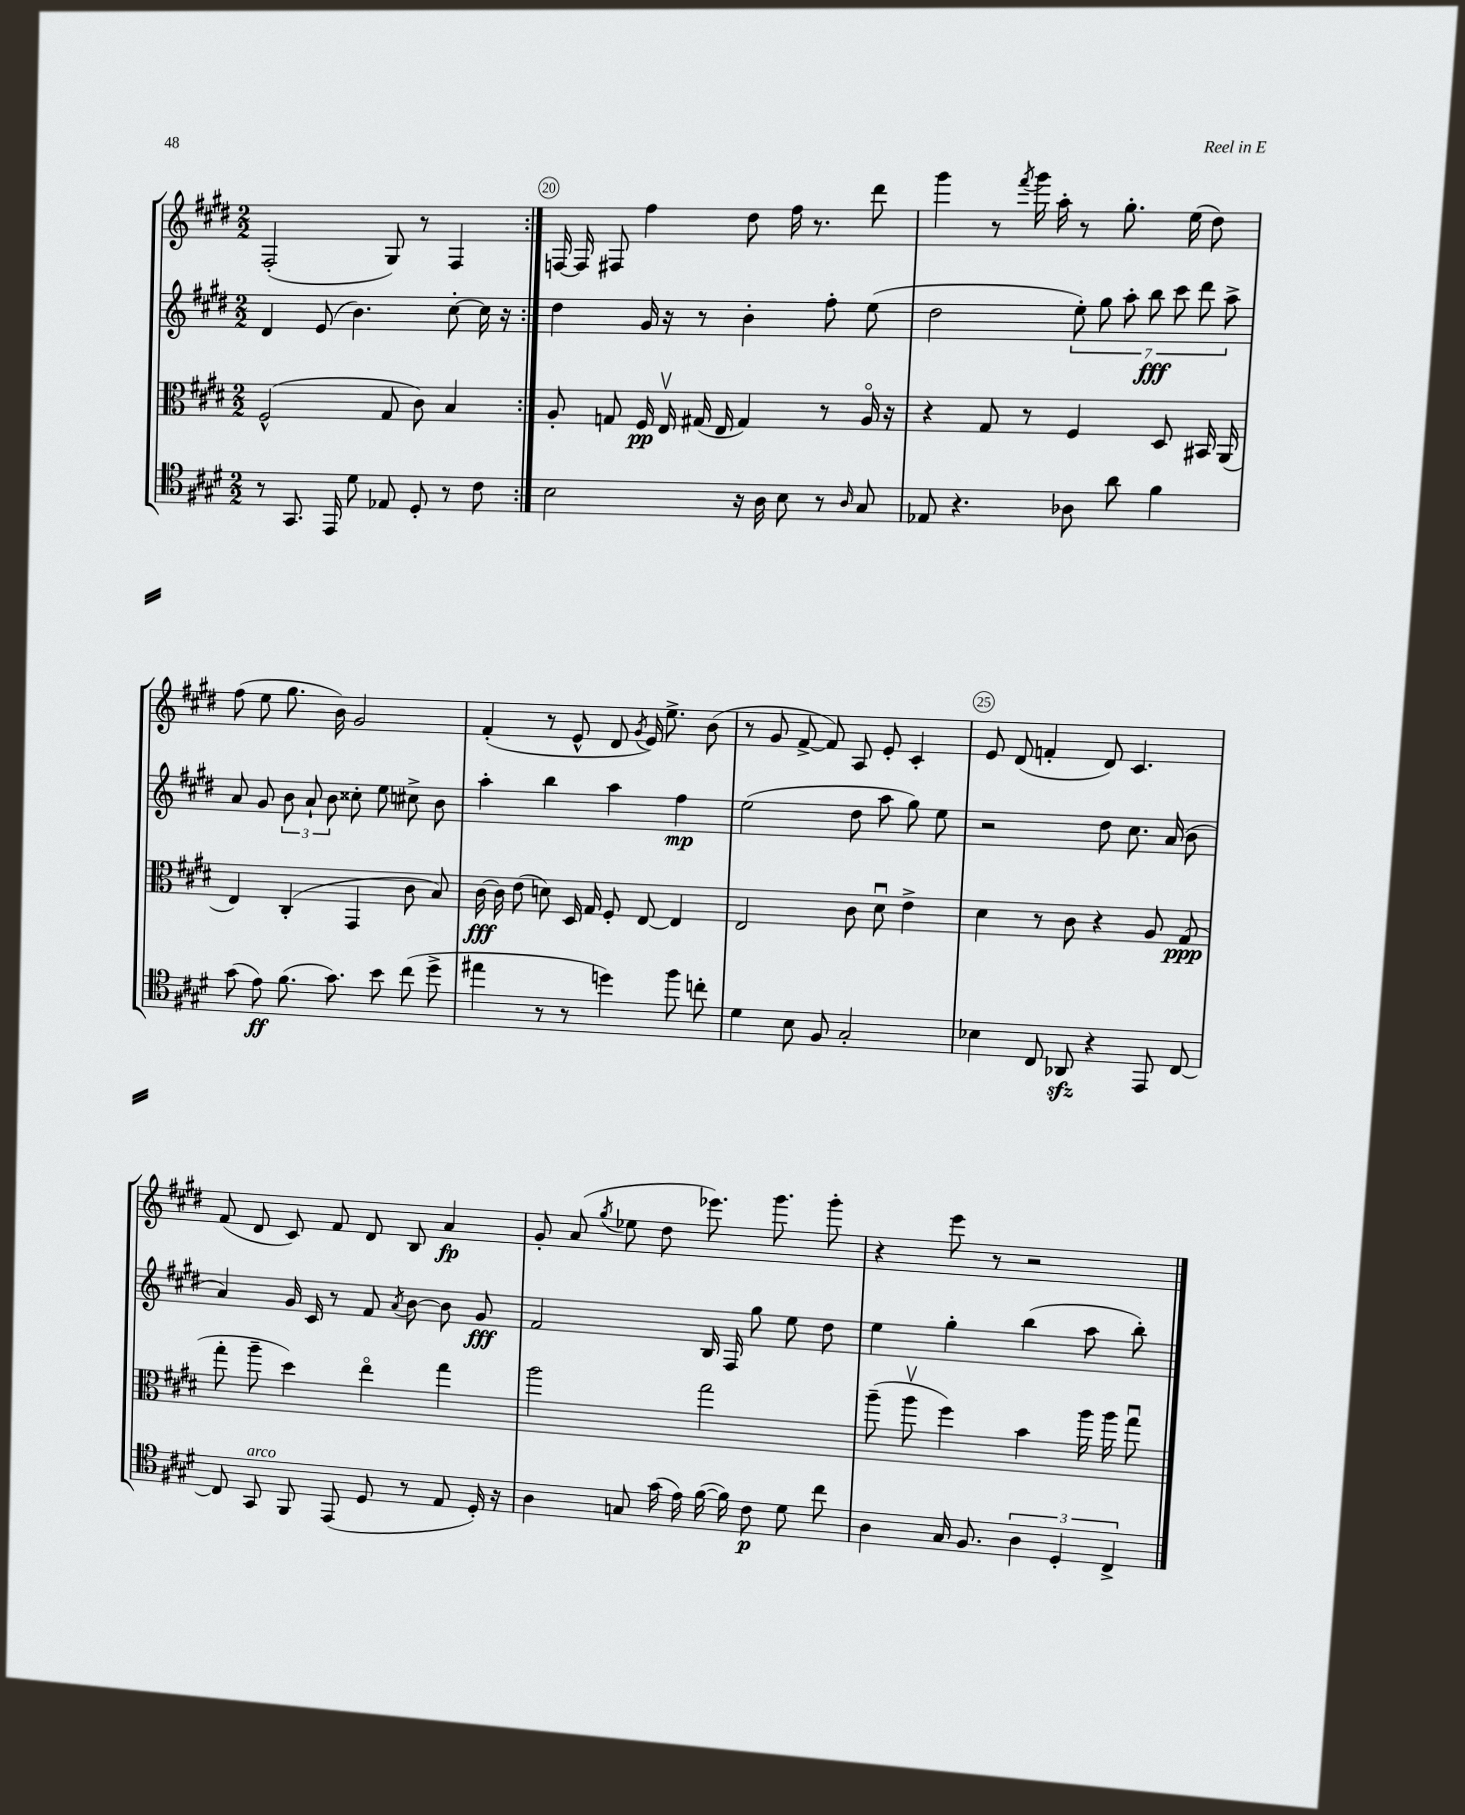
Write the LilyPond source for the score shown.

<<
\new StaffGroup <<
\new Staff = "s0" {
    \clef treble \key e \major \numericTimeSignature \time 2/2
    \autoBeamOff \repeat volta 2 { fis2-.( gis8) r8 fis4 | }
    f16~ f16 fis8 fis''4 dis''8 fis''16 r8. dis'''8 |
    gis'''4 r8 \acciaccatura { fis'''8 } gis'''16 a''16-. r8 gis''8.-. e''16( dis''8) |
    fis''8( e''8 gis''8. b'16) gis'2 |
    fis'4-.( r8 e'8-^ dis'8 \acciaccatura { gis'8 } e'16) e''8.-> b'8( |
    r8 gis'8 fis'8~-> fis'8) a8 e'8-. cis'4-. |
    e'8 dis'8( f'4-. dis'8) cis'4. |
    fis'8( dis'8 cis'8) fis'8 dis'8 b8 a'4\fp |
    gis'8-. a'8( \acciaccatura { gis''8 } ees''8 dis''8 ees'''8.) gis'''8. gis'''8-. |
    r4 e'''8 r8 r2 \bar "|." |
}
\new Staff = "s1" {
    \clef treble \key e \major \numericTimeSignature \time 2/2
    \autoBeamOff \repeat volta 2 { dis'4 e'8( b'4.) cis''8~-. cis''16 r16 | }
    dis''4 gis'16 r16 r8 b'4-. fis''8-. e''8( |
    dis''2 \tuplet 7/4 { e''8-.) gis''8 a''8-. b''8\fff cis'''8 dis'''8 a''8-> } |
    a'8 gis'8 \tuplet 3/2 { b'8 a'8-! b'8 } cisis''8-. e''8 cis''8-> b'8 |
    a''4-. b''4 a''4 fis''4\mp |
    e''2( dis''8 a''8 gis''8) e''8 |
    r2 dis''8 cis''8. a'16( b'8 |
    a'4) gis'16 cis'16 r8 fis'8 \acciaccatura { a'8 } b'8~ b'8 gis'8\fff |
    fis'2 b16 fis16 gis''8 e''8 dis''8 |
    e''4 gis''4-. b''4( a''8 b''8-.) \bar "|." |
}
\new Staff = "s2" {
    \clef alto \key e \major \numericTimeSignature \time 2/2
    \autoBeamOff \repeat volta 2 { fis2-^( gis8 cis'8) b4 | }
    a8-. g8 fis16\pp e16\upbow gis16( e16 gis4) r8 a16\flageolet r16 |
    r4 gis8 r8 fis4 dis8 bis,16 a,16( |
    e4) cis4-.( gis,4 cis'8 b8) |
    cis'16~\fff cis'16 e'8( d'8) dis16 gis16 fis8-. e8~ e4 |
    e2 cis'8 dis'8\downbow e'4-> |
    dis'4 r8 cis'8 r4 a8 gis8\ppp( |
    gis''8-. a''8-- dis''4) e''4\flageolet gis''4 |
    a''2 gis''2 |
    a''8--( a''8\upbow fis''4) b'4 a''16 a''16 gis''8\downbow \bar "|." |
}
\new Staff = "s3" {
    \clef tenor \key e \major \numericTimeSignature \time 2/2
    \autoBeamOff \repeat volta 2 { r8 gis,8. e,16 dis'8 ees8 dis8-. r8 cis'8 | }
    b2 r16 a16 b8 r8 \grace { a16 } gis8 |
    ees8 r4. aes8 a'8 fis'4 |
    gis'8( e'8\ff) fis'8.( gis'8.) b'8 cis''8( dis''8-> |
    eis''4 r8 r8 d''4) fis''8 c''8-. |
    dis'4 b8 fis8 gis2-. |
    bes4 cis8 aes,8\sfz r4 e,8 cis8~ |
    cis8 gis,8^\markup { \italic "arco" } fis,8 e,8( dis8 r8 e8 dis16-.) r16 |
    a4 g8 gis'16( e'16) fis'16~( fis'16) cis'8\p dis'8 cis''8 |
    a4 gis16 fis8. \tuplet 3/2 { a4 dis4-. cis4-> } \bar "|." |
}
>>
>>
\layout { \context { \Score currentBarNumber = #19 \override BarNumber.break-visibility = ##(#f #t #t) barNumberVisibility = #(every-nth-bar-number-visible 5) \override BarNumber.stencil = #(make-stencil-circler 0.1 0.3 ly:text-interface::print) } }
